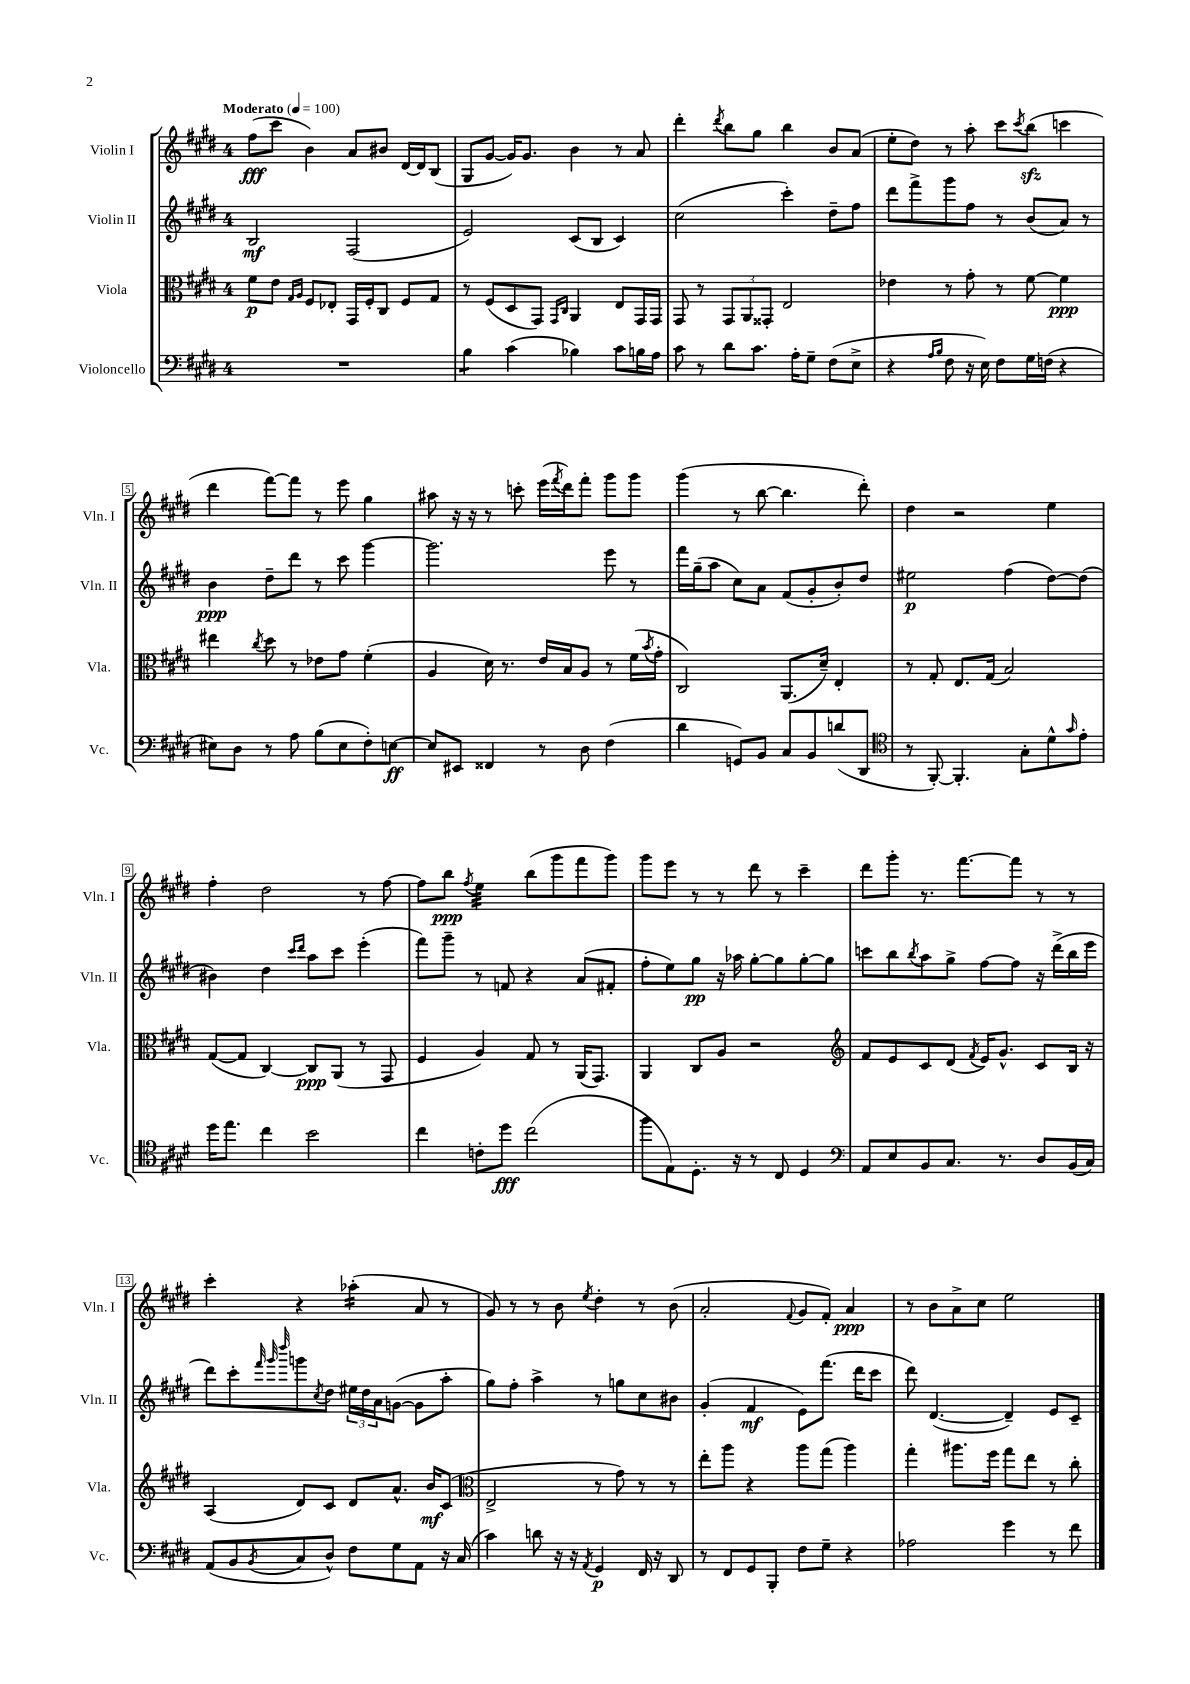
<<
\new StaffGroup <<
\new Staff = "s0" \with { instrumentName = "Violin I" shortInstrumentName = "Vln. I" } {
    \clef treble \key e \major \once \override Staff.TimeSignature.style = #'single-digit \time 4/4 \tempo "Moderato" 4 = 100
    fis''8\fff( cis'''8 b'4) a'8 bis'8 dis'16~ dis'16 b8( |
    gis8 gis'8~ gis'16) gis'8. b'4 r8 a'8 |
    dis'''4-. \acciaccatura { dis'''8 } b''8 gis''8 b''4 b'8 a'8( |
    e''8-. dis''8) r8 a''8-. cis'''8 \acciaccatura { cis'''8 } b''8\sfz( c'''4 |
    dis'''4 fis'''8~) fis'''8 r8 e'''8 gis''4 |
    ais''8 r16 r16 r8 c'''8-. e'''16( \acciaccatura { fis'''8 } dis'''16) fis'''8-. gis'''8 gis'''8 |
    gis'''4( r8 b''8~ b''4. dis'''8-.) |
    dis''4 r2 e''4 |
    fis''4-. dis''2 r8 fis''8~ |
    fis''8 b''8\ppp \acciaccatura { fis''8 } e''4:32 b''8( gis'''8 fis'''8 gis'''8) |
    gis'''8 e'''8 r8 r8 dis'''8 r8 cis'''4-- |
    dis'''8 gis'''8-. r8. fis'''8.~ fis'''8 r8 r8 |
    cis'''4-. r4 aes''4:16-.( a'8 r8 |
    gis'8) r8 r8 b'8 \acciaccatura { e''8 } dis''4-. r8 b'8( |
    a'2-. \appoggiatura { fis'8 } gis'8 fis'8-.) a'4\ppp |
    r8 b'8 a'8-> cis''8 e''2 \bar "|." |
}
\new Staff = "s1" \with { instrumentName = "Violin II" shortInstrumentName = "Vln. II" } {
    \clef treble \key e \major \once \override Staff.TimeSignature.style = #'single-digit \time 4/4
    b2\mf fis2( |
    e'2) cis'8( b8 cis'4) |
    cis''2( cis'''4-.) dis''8-- fis''8 |
    dis'''8 fis'''8-> gis'''8 fis''8 r8 b'8( a'8) r8 |
    b'4\ppp dis''8-- dis'''8 r8 cis'''8 gis'''4~ |
    gis'''2. e'''8 r8 |
    fis'''16 gis''16--( a''8 cis''8) a'8 fis'8( gis'8-. b'8-.) dis''8 |
    eis''2\p fis''4( dis''8~) dis''8( |
    bis'4) dis''4 \grace { cis'''16 dis'''16 } a''8 cis'''8 e'''4-.( |
    fis'''8) gis'''8-- r8 f'8 r4 a'8( fis'8-. |
    fis''8-. e''8) gis''8\pp r16 aes''16 gis''8~-. gis''8 gis''8~-. gis''8 |
    c'''8 b''8 \acciaccatura { b''8 } a''8 gis''8-> fis''8~ fis''8 r16 dis'''16->( b''16 e'''16 |
    dis'''8) cis'''8-. \grace { fis'''32 gis'''32 dis''''32 } g'''8 \acciaccatura { cis''8 } dis''8 \tuplet 3/2 { eis''16 dis''16 a'16 } g'8~( g'8 a''8-. |
    gis''8) fis''8-. a''4-> r8 g''8 cis''8 bis'8 |
    gis'4-.( fis'4\mf e'8) fis'''8.( dis'''16 cis'''8 |
    dis'''8) dis'4.~( dis'4--) e'8 cis'8-- \bar "|." |
}
\new Staff = "s2" \with { instrumentName = "Viola" shortInstrumentName = "Vla." } {
    \clef alto \key e \major \once \override Staff.TimeSignature.style = #'single-digit \time 4/4
    fis'8\p e'8 \grace { gis16 a16 } fis8 ees8-. gis,16 fis16-. cis8 fis8 gis8 |
    r8 fis8( dis8 gis,8) \grace { gis,16 cis16 } a,4 e8 gis,16 gis,16 |
    gis,8 r8 \tuplet 3/2 { gis,8 a,8 gisis,8-. } e2 |
    ees'4 r8 gis'8-. r8 fis'8~ fis'4\ppp |
    eis''4 \acciaccatura { cis''8 } dis''8 r8 ees'8 gis'8 fis'4-.( |
    a4 dis'16) r8. e'16 b16 a8 r8 fis'16( \acciaccatura { b'8 } gis'16-. |
    cis2) a,8.( dis'16--) e4-. |
    r8 gis8-. e8. gis16( b2) |
    gis8~( gis8 cis4~) cis8\ppp a,8( r8 gis,8 |
    fis4 a4) gis8 r8 a,16( gis,8.) |
    a,4 cis8 a8 r2 |
    \clef treble fis'8 e'8 cis'8 dis'8( \acciaccatura { fis'8 } e'16) gis'8.-^ cis'8 b16 r16 |
    a4( dis'8) cis'8 dis'8 a'8.-^ b'16\mf cis'8( |
    \clef alto e2-> r8 gis'8) r8 r8 |
    e''8-. a''8 r4 a''8 gis''8( a''4) |
    gis''4-. ais''8. fis''16 gis''8 e''8 r8 cis''8-. \bar "|." |
}
\new Staff = "s3" \with { instrumentName = "Violoncello" shortInstrumentName = "Vc." } {
    \clef bass \key e \major \once \override Staff.TimeSignature.style = #'single-digit \time 4/4
    R1 |
    b4:8 cis'4( bes4) cis'8 b16 a16 |
    cis'8 r8 dis'8 cis'8. a16-. gis8-- fis8( e8-> |
    r4 \grace { a16 b16 } fis8 r16 e16) fis8 gis16 f16( r4 |
    eis8) dis8 r8 a8 b8( eis8 fis8-.) e8~\ff |
    e8 eis,8 fisis,4 r8 dis8 fis4( |
    dis'4 g,8) b,8 cis8 b,8 d'8( dis,8 |
    \clef tenor r8 fis,8~-.) fis,4.-. gis8-. dis'8-^ \grace { gis'16 } e'8-. |
    dis''16 e''8. cis''4 b'2 |
    cis''4 c'8-. dis''8\fff cis''2( |
    fis''8 e8) dis8.-. r16 r8 cis8 dis4 |
    \clef bass a,8 e8 b,8 cis8. r8. dis8 b,16( cis16) |
    a,8( b,8 \acciaccatura { b,8 } cis8 dis8-^) fis8 gis8 a,8 r16 cis16( |
    cis'4) d'8 r16 r16 \acciaccatura { a,8 } gis,4\p fis,16 r16 dis,8 |
    r8 fis,8 gis,8 b,,8-. fis8 gis8-- r4 |
    aes2 gis'4 r8 fis'8 \bar "|." |
}
>>
>>
\layout { \context { \Score \override BarNumber.stencil = #(make-stencil-boxer 0.1 0.3 ly:text-interface::print) } }
